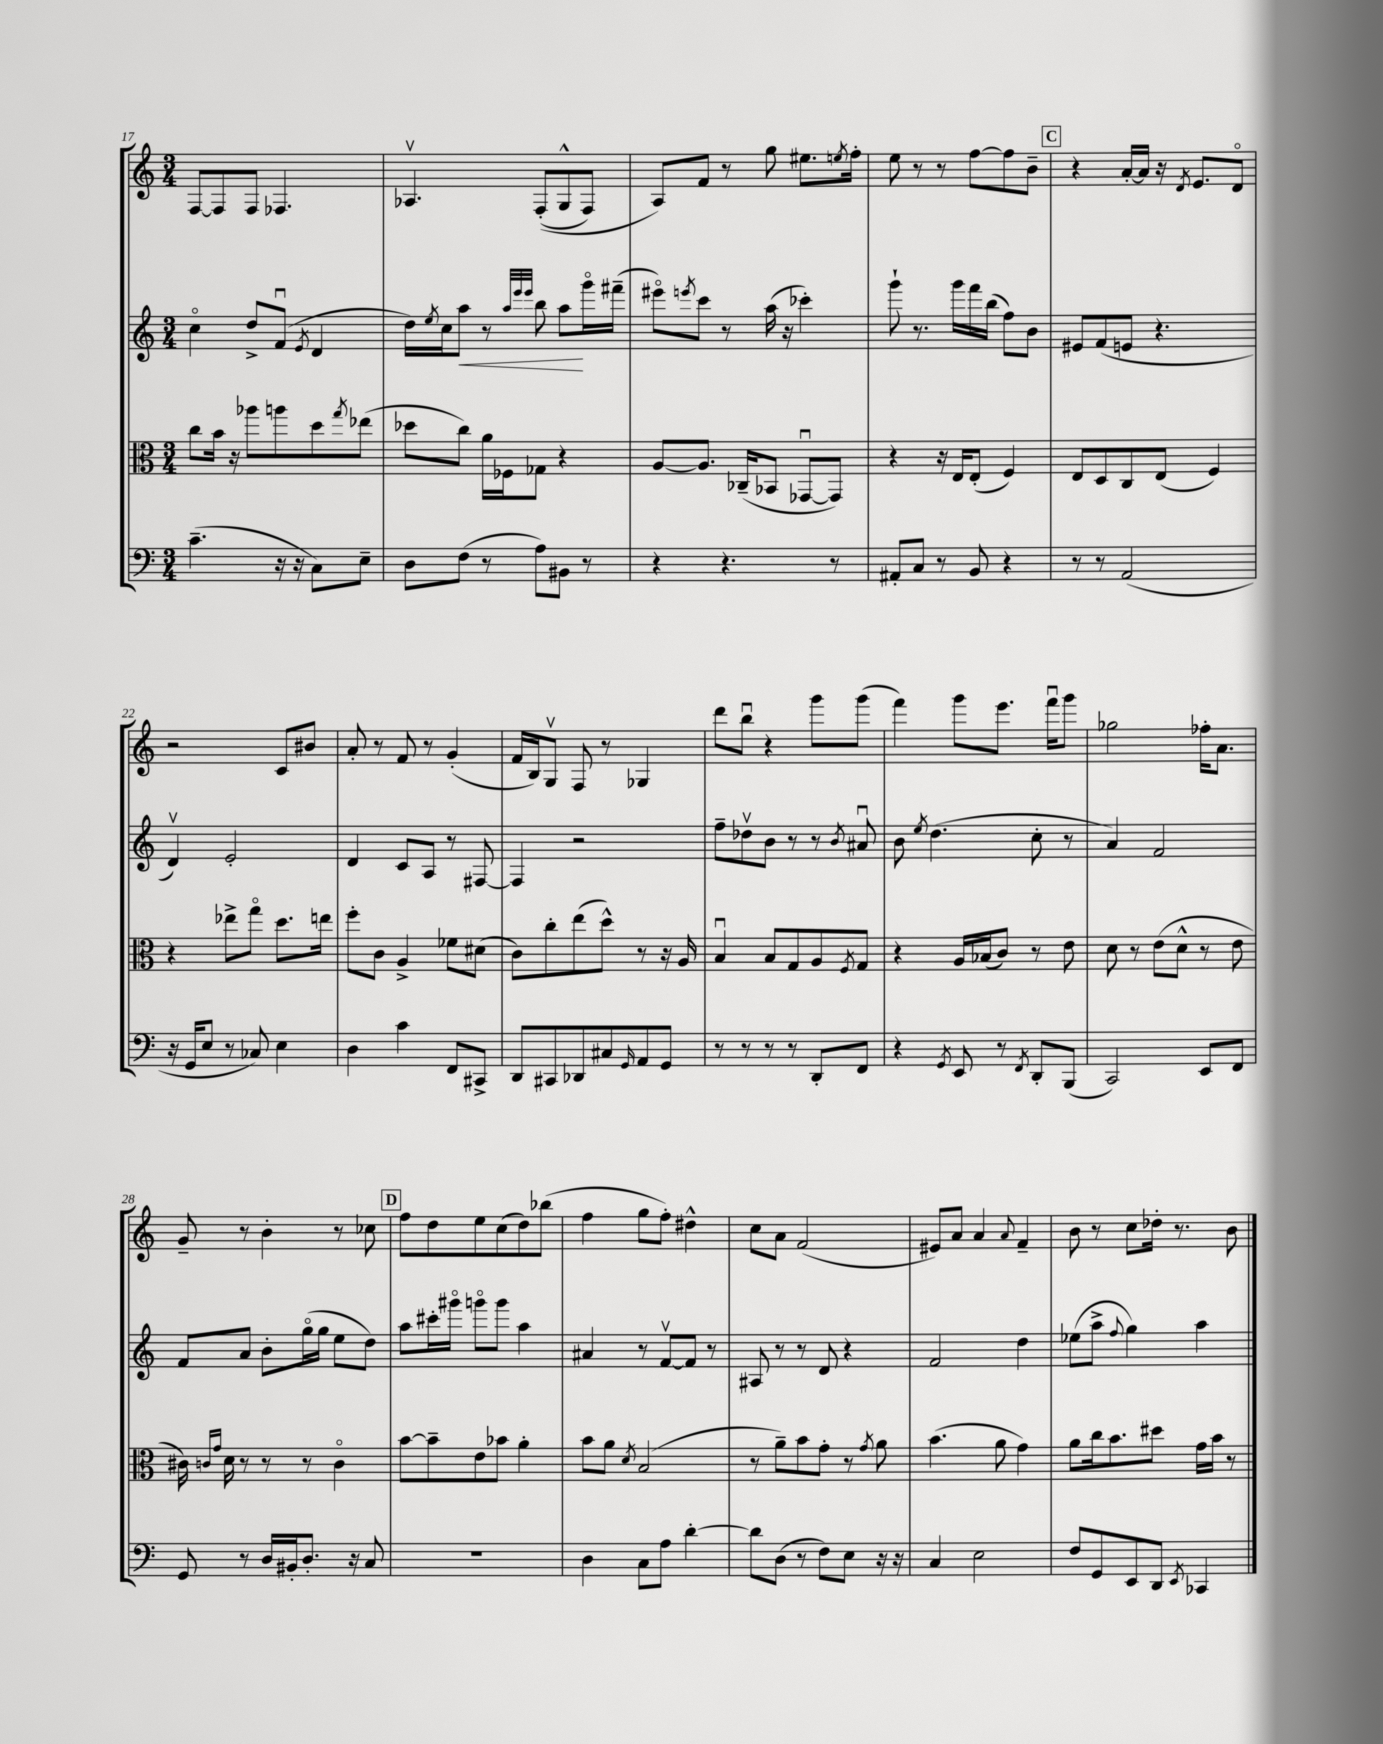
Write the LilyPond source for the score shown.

<<
\new StaffGroup <<
\new Staff = "s0" {
    \clef treble \key c \major \numericTimeSignature \time 3/4
    f8~ f8 f8 fes4. |
    aes4.\upbow f8-.(\( g8-^ f8) |
    a8\) f'8 r8 g''8 eis''8. \acciaccatura { e''8 } f''16-. |
    e''8 r8 r8 f''8~ f''8 b'8-- |
    \mark \markup { \box "C" } r4 a'16~-. a'16 r16 \acciaccatura { d'8 } e'8. d'8\flageolet |
    r2 c'8 bis'8 |
    a'8-. r8 f'8 r8 g'4-.( |
    f'16 b16) g8\upbow f8 r8 ges4 |
    d'''8 b''8\downbow r4 g'''8 g'''8( |
    f'''4) g'''8 e'''8. f'''16\downbow g'''8 |
    ges''2 fes''16-. a'8. |
    g'8-- r8 b'4-. r8 ces''8 |
    \mark \markup { \box "D" } f''8 d''8 e''8 c''8( d''8) bes''8( |
    f''4 g''8 f''8-.) dis''4-^ |
    c''8 a'8 f'2( |
    eis'8) a'8 a'4 \appoggiatura { a'8 } f'4-- |
    b'8 r8 c''8 des''16-. r8. b'8 \bar "|." |
}
\new Staff = "s1" {
    \clef treble \key c \major \numericTimeSignature \time 3/4
    c''4\flageolet d''8-> f'8\downbow( \acciaccatura { e'8 } d'4 |
    d''16) \acciaccatura { e''8 } c''16 a''8\< r8 \grace { a''32 e'''32 e'''32 } b''8 a''8\! g'''16\flageolet fis'''16--( |
    eis'''8\flageolet) \acciaccatura { e'''8 } c'''8 r8 a''16( r16 ces'''4-.) |
    g'''8-! r8. g'''16 f'''16 b''16( f''8) b'8 |
    \mark \markup { \box "C" } eis'8 f'8( e'8 r4. |
    d'4\upbow) e'2-. |
    d'4 c'8 a8 r8 fis8~ |
    fis4 r2 |
    f''8-- des''8\upbow b'8 r8 r8 \acciaccatura { b'8 } ais'8\downbow |
    b'8 \acciaccatura { e''8 } d''4.( c''8-. r8 |
    a'4) f'2 |
    f'8 a'8 b'8-. g''16\flageolet( g''16 e''8 d''8) |
    \mark \markup { \box "D" } a''8 cis'''16-. gis'''16\flageolet g'''8\flageolet g'''8 a''4 |
    ais'4 r8 f'8~\upbow f'8 r8 |
    ais8 r8 r8 d'8 r4 |
    f'2 d''4 |
    ees''8( a''8-> \appoggiatura { f''8 } g''4) a''4 \bar "|." |
}
\new Staff = "s2" {
    \clef alto \key c \major \numericTimeSignature \time 3/4
    c''8 b'16 r16 aes''8 a''8 d''8 \acciaccatura { g''8 } ees''8( |
    des''8 c''8) a'16 fes16 ges8 r4 |
    a8~ a8. ces16--( bes,8 ges,8~\downbow ges,8) |
    r4 r16 e16 e8-.( f4) |
    \mark \markup { \box "C" } e8 d8 c8 e8( f4) |
    r4 ees''8-> g''8\flageolet d''8. e''16 |
    f''8-. c'8 a4-> fes'8 dis'8( |
    c'8) c''8-. e''8( d''8-^) r8 r16 a16 |
    b4\downbow b8 g8 a8 \acciaccatura { f8 } g8 |
    r4 a16 bes16( c'8) r8 e'8 |
    d'8 r8 e'8( d'8-^ r8 e'8 |
    cis'16) \grace { c'16 g'16 } d'16 r8 r8 r8 c'4\flageolet |
    \mark \markup { \box "D" } b'8~ b'8-- e'8 bes'8 a'4-. |
    b'8 a'8 \acciaccatura { d'8 } b2( |
    r8 a'8--) b'8 g'8-. r8 \acciaccatura { g'8 } a'8 |
    b'4.( a'8 g'4) |
    a'8 c''16 b'8. dis''8 g'16 b'16 r8 \bar "|." |
}
\new Staff = "s3" {
    \clef bass \key c \major \numericTimeSignature \time 3/4
    c'4.--( r16 r16 c8) e8-- |
    d8 f8( r8 a8) bis,8 r8 |
    r4 r4. r8 |
    ais,8-. c8 r8 b,8 r4 |
    \mark \markup { \box "C" } r8 r8 a,2( |
    r16 g,16 e8 r8 ces8) e4 |
    d4 c'4 f,8 cis,8-> |
    d,8 cis,8 des,8 cis8 \grace { g,16 } a,8 g,8 |
    r8 r8 r8 r8 d,8-. f,8 |
    r4 \acciaccatura { g,8 } e,8 r8 \acciaccatura { f,8 } d,8-. b,,8( |
    c,2) e,8 f,8 |
    g,8 r8 d16 bis,16-. d8.-. r16 c8 |
    \mark \markup { \box "D" } R2. |
    d4 c8 a8 d'4~-. |
    d'8 d8( r8 f8) e8 r16 r16 |
    c4 e2 |
    f8 g,8 e,8 d,8 \acciaccatura { e,8 } ces,4 \bar "|." |
}
>>
>>
\layout { \context { \Score currentBarNumber = #17 } }
